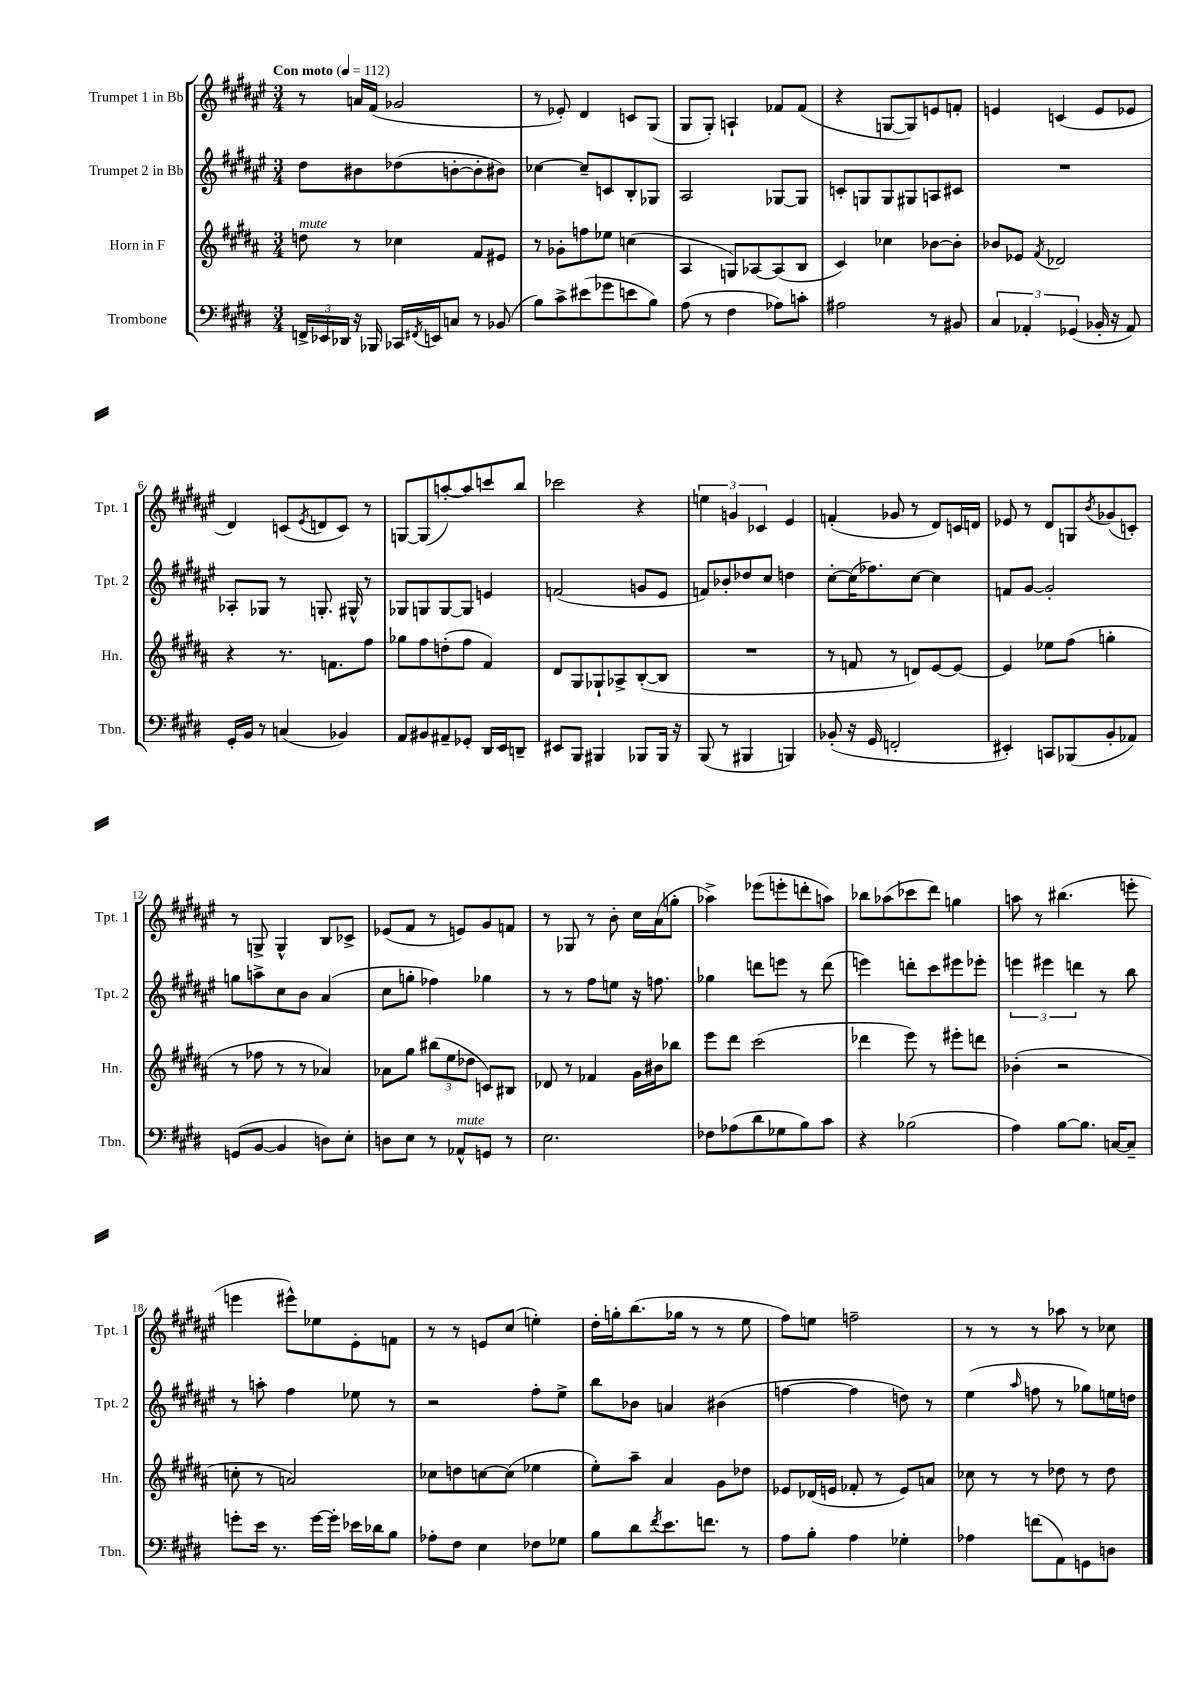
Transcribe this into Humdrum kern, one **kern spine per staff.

**kern	**kern	**kern	**kern
*part4	*part3	*part2	*part1
*staff4	*staff3	*staff2	*staff1
*I"Trombone	*I"Horn in F	*I"Trumpet 2 in Bb	*I"Trumpet 1 in Bb
*I'Tbn.	*I'Hn.	*I'Tpt. 2	*I'Tpt. 1
*clefF4	*clefG2	*clefG2	*clefG2
*k[f#c#g#d#]	*k[f#c#g#d#a#]	*k[f#c#g#d#a#e#]	*k[f#c#g#d#a#e#]
*M3/4	*M3/4	*M3/4	*M3/4
*MM112	*MM112	*MM112	*MM112
=1	=1	=1	=1
!	!	!	!LO:TX:a:B:t=Con moto
!	!LO:TX:a:i:t=mute	!	!
24FFn^/LL	8ddn\	8dd#\L	8r
24EE-X/	.	.	.
24DD-X/JJ	.	.	.
16r	8r	8b#X\	16an/LL
16BBB-X/	.	.	(16f#/JJ
16CC-X/LL	4cc-X\	(8dd-X\	2g-X/
8qFF#X/	.	.	.
16EEn/J	.	.	.
8Cn/J	.	[8bn'\	.
8r	8f#/L	8b'\]	.
(8BB-X/	8e#X/J	8b#X\J)	.
=2	=2	=2	=2
8B\L)	8r	[4cc-X\	8r
8c#^\	8g-X'\L	.	8e-X'/)
(8e#X\	8ffn\	8cc-~/L]	4d#/
8g-X\	8ee-X\J	8cn/	.
8en\	(4ccn\	8B'/	8cn/L
8B\J)	.	8G-X/J	(8G#/J
=3	=3	=3	=3
(8A\	4A#/	2A#/	8G#/L
8r	.	.	8G#'/J)
4F#\	8Gn/L)	.	4An`/
.	[8A-X/	.	.
8A-X\L)	(8A-/]	[8G-X/L	8f-X/L
8cn'\J	8B/J	8G-/J]	(8f-/J
=4	=4	=4	=4
2A#X\	4c#/)	8cn'/L	4r
.	.	8Gn/	.
.	4cc-X\	8G/	[8Gn/L
.	.	8G#X/	8G/])
8r	[8b-X\L	8An/	8en/
8BB#X/	8b-'\J]	8c#X/J	8fn'/J
=5	=5	=5	=5
6C#/	8b-X/L	2.r	4en/
.	8e-X/J	.	.
6AA-X'/	.	.	.
.	8qf#/	.	.
.	2d-X/	.	(4cn/
(6GG-X/	.	.	.
16BB-X'/	.	.	8e/L
16r	.	.	.
8AA-/)	.	.	8e-X/J
!!LO:LB:g=z
=6	=6	=6	=6
16GG#'/LL	4r	8A-X'/L	4d#/)
16BB/JJ	.	.	.
8r	.	8G-X/J	.
(4Cn/	8.r	8r	(8cn/L
.	.	.	8qe#/
.	.	8.Gn'/	8dn/
.	8.fn\L	.	.
4BB-X/)	.	.	8c/J)
.	.	16G#X^^/	.
.	8ff#\J	8r	8r
=7	=7	=7	=7
8AA/L	8gg-X\L	8G-X/L	[8Gn/L
8BB#X/	8ff#\	8Gn/	(8G/]
8AA#X~/	(8ddn'\	[8G/	[8aan'/)
8GG-X'/J	8ff#\J	8G/J]	8aa/]
16DD#/LL	4f#/)	4en/	8cccn/
16EE/J	.	.	.
8DDn~/J	.	.	8bb/J
=8	=8	=8	=8
8EE#X/L	8d#/L	(2fn/	2ccc-X\
8BBB/J	8G#/	.	.
4BBB#X/	8G-X`/	.	.
.	8A-X^/	.	.
8BBB-X/L	([8B'/	8gn/L	4r
16BBB-/Jk	8B/J]	8e#/J	.
16r	.	.	.
=9	=9	=9	=9
(8BBB/	2.r	8fn/L)	6een\
8r	.	8b-X'/	.
.	.	.	6gn/
4BBB#X/	.	8dd-X/	.
.	.	.	6c-X/
.	.	8cc#/J	.
4BBBn/)	.	4ddn\	4e#/
=10	=10	=10	=10
(8BB-X'/	8r	[8cc#'\L	(4fn'/
16r	8fn/	(16cc#\K]	.
16GG#/	.	8.ff-X\)	.
2FFn'/	8r	.	8g-X/
.	8dn/L)	[8cc#\J	8r
.	[8e/	4cc#\]	8d#/L)
.	8e/J_	.	16cn/L
.	.	.	16dn/JJ
=11	=11	=11	=11
4EE#X'/)	4e/]	8fn/L	8e-X/
.	.	[8g#/J	8r
8CCn/L	8ee-X\L	2g#'/]	8d#/L
(8BBB-X/	(8ff#\J	.	8Gn/
.	.	.	8qb/
8BB'/	4ggn'\	.	(8g-X/
8AA-X/J)	.	.	8cn'/J)
!!LO:LB:g=z
=12	=12	=12	=12
(8GGn/L	8r	8ggn\L	8r
[8BB/J	8ff-X\	8aan^\	8Gn^/
4BB/]	8r	8cc#\	4G^^/
.	8r	8b\J	.
8Dn\L)	4a-X/)	(4a#/	8B/L
8E'\J	.	.	8c-X^/J
=13	=13	=13	=13
8Dn\L	8a-X\L	8cc#\L	(8e-X/L
8E\J	8gg#\J	8ggn'\J	8f#/J
8r	(12bb#X\L	4ff-X\)	8r
.	12ee\	.	.
!LO:TX:a:i:t=mute	!	!	!
8AA-X^^/L	.	.	8en/L)
.	12dd-X\J	.	.
8GGn/J	8cn/L)	4gg-X\	8g#/
8r	8B#X/J	.	8fn/J
=14	=14	=14	=14
2.E\	8d-X/	8r	8r
.	8r	8r	8G-X/
.	4f-X/	8ff#\L	8r
.	.	8een\J	8b'\
.	16g#\LL	16r	16cc#\LL
.	16b#X\J	8.ffn\	(16a#\J
.	8bb-X\J	.	8ggn'\J
=15	=15	=15	=15
8F-X\L	8eee\L	4gg-X\	4aa-X^\)
(8A-X\	8ddd#\J	.	.
8d#\	(2ccc#\	8dddn\L	(8eee-X\L
8G-X\	.	8eeen\J	8eeen'\
8B\)	.	8r	8dddn'\
8c#\J	.	(8ddd\	8aan\J)
=16	=16	=16	=16
4r	4ddd-X\	4eeen\)	8bb-X\L
.	.	.	(8aa-X\
(2B-X\	8eee\)	8dddn'\L	8ccc-X\
.	8r	8ccc#\	8ddd#\J)
.	8eee#X'\L	8eee#X\	4ggn\
.	8dddn\J	8eee-X'\J	.
=17	=17	=17	=17
4A\)	(4b-X'\	6eeen\	8aan\
.	.	.	8r
.	.	6eee#X\	.
[8B\L	2r	.	(4.bb#X\
.	.	6dddn\	.
8.B\J]	.	.	.
.	.	8r	.
[16Cn/KL	.	.	.
8C~/J]	.	8bb\	8eeen'\
!!LO:LB:g=z
=18	=18	=18	=18
8gn'\L	8ccn'\	8r	4eeen\
16e\Jk	8r	8aan'\	.
8.r	.	.	.
.	2an/)	4ff#\	8eee#X^^\L)
[16g\LL	.	.	8ee-X\
16g'\JJ]	.	.	.
16e-X\LL	.	8ee-X\	8e#'\
16d-X\J	.	.	.
8B\J	.	8r	8fn\J
=19	=19	=19	=19
8A-X'\L	8cc-X\L	2r	8r
8F#\J	8ddn\	.	8r
4E\	[8ccn\	.	8en/L
.	(8cc\J]	.	(8cc#/J
8F-X\L	4ee-X\	8ff#'\L	4een'\)
8G-X\J	.	8ee#^\J	.
=20	=20	=20	=20
8B\L	8ee'\L)	8bb\L	16dd#'\LL
.	.	.	16ggn'\J
8d#\	8aa#~\J	8b-X\J	(8.bb\
8qf#/	.	.	.
8.e\	4a#/	4an/	.
.	.	.	16gg-X\Jk
.	.	.	8r
8.fn\J	.	.	.
.	8g#\L	(4b#X\	8r
8r	8dd-X\J	.	8ee#\
=21	=21	=21	=21
8A\L	8e-X/L	[4ffn\	8ff#\L)
8B'\J	(16d-X/L	.	8een\J
.	16en/JJ	.	.
4A\	8f-X'/	4ff\]	2ffn~\
.	8r	.	.
4G-X'\	8e/L)	8ddn\)	.
.	8an/J	8r	.
=22	=22	=22	=22
4A-X\	8cc-X\	(4ee#\	8r
.	8r	.	8r
.	.	16qqaa#/	.
(8fn\L	8r	8ffn\	8r
8AA\)	8dd-X\	8r	8aa-X\
8GGn\	8r	8gg-X\L)	8r
8Dn\J	8dd-\	16een\L	8cc-X\
.	.	16ddn\JJ	.
==	==	==	==
*-	*-	*-	*-
